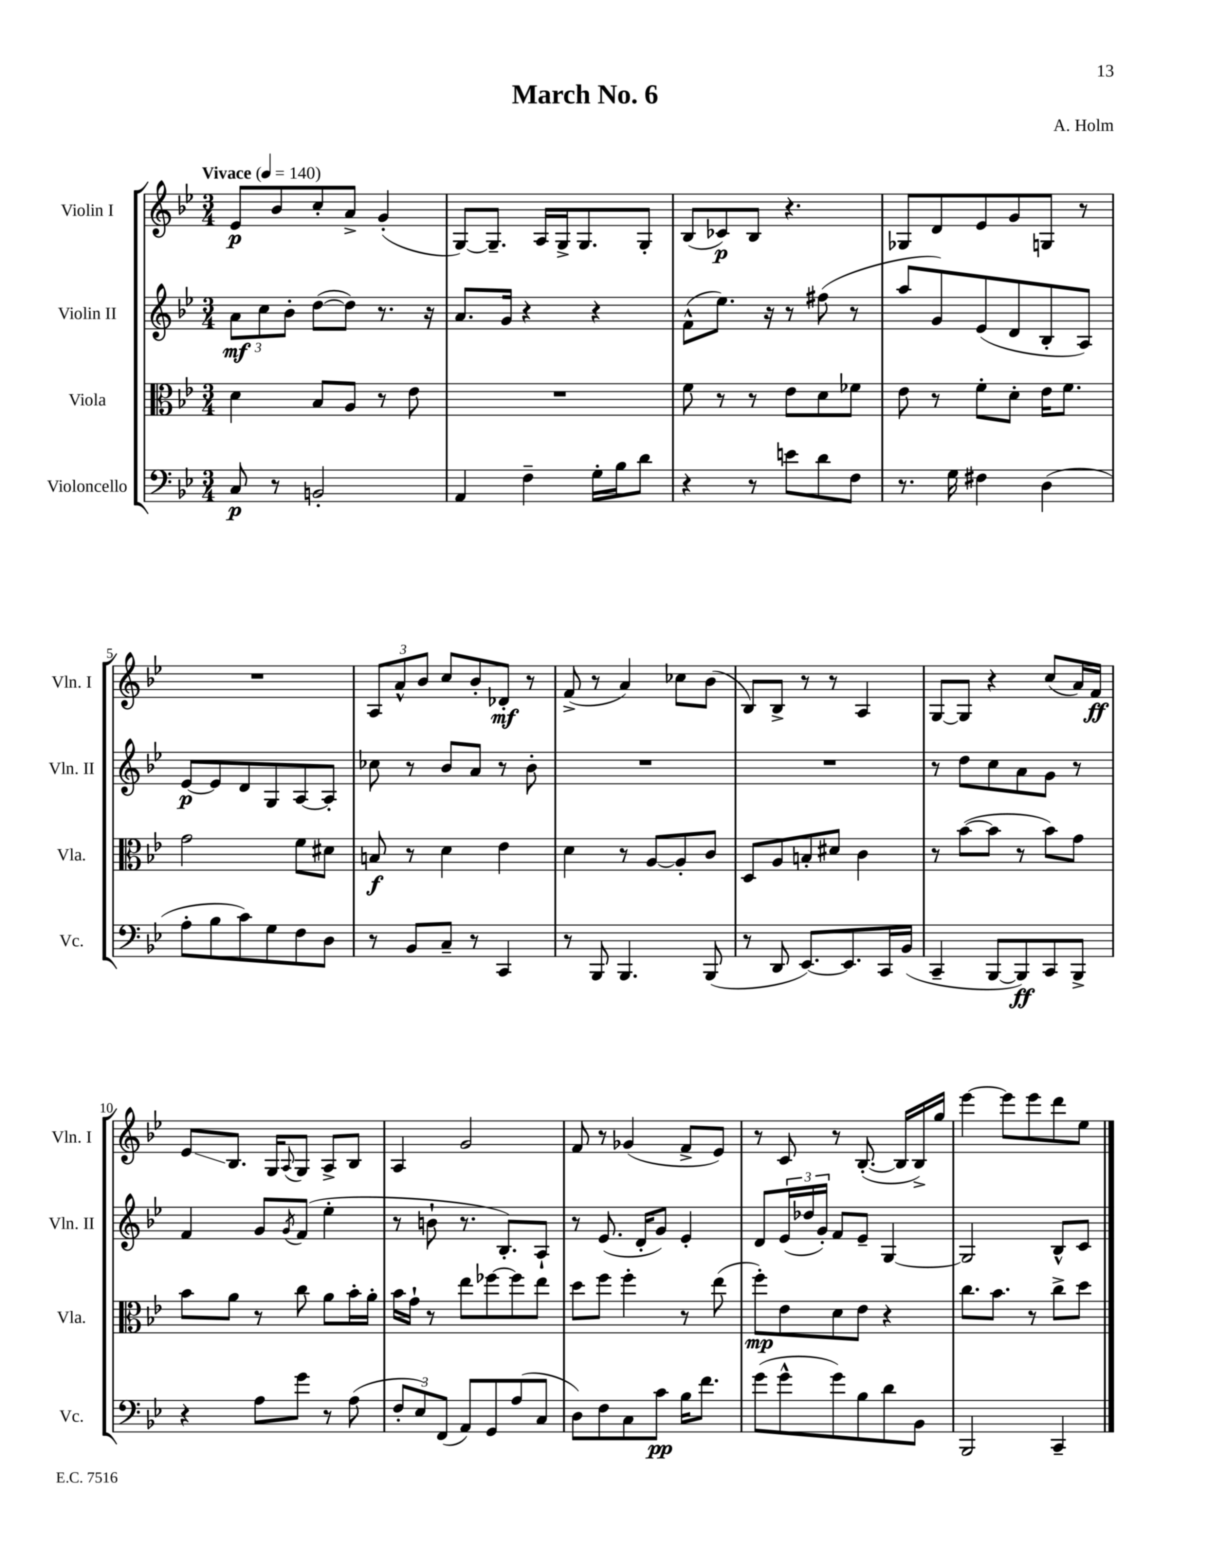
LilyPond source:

\header { title = "March No. 6" composer = "A. Holm" }
<<
\new StaffGroup <<
\new Staff = "s0" \with { instrumentName = "Violin I" shortInstrumentName = "Vln. I" } {
    \clef treble \key bes \major \numericTimeSignature \time 3/4 \tempo "Vivace" 4 = 140
    ees'8\p bes'8 c''8-. a'8-> g'4-.( |
    g8~) g8.-- a16 g16-> g8. g8-. |
    bes8( ces'8\p) bes8 r4. |
    ges8 d'8 ees'8 g'8 g8 r8 |
    R2. |
    \tuplet 3/2 { a8 a'8-^ bes'8 } c''8 bes'8-. des'8-.\mf r8 |
    f'8->( r8 a'4) ces''8 bes'8( |
    bes8) bes8-> r8 r8 a4 |
    g8~ g8 r4 c''8( a'16) f'16\ff |
    ees'8\glissando bes8. g16 \appoggiatura { a8 } g8 a8-> bes8 |
    a4 g'2 |
    f'8 r8 ges'4( f'8-> ees'8) |
    r8 c'8 r8 bes8.~-.( bes16 bes16->) g''16 |
    ees'''4~ ees'''8 ees'''8 d'''8 ees''8 \bar "|." |
}
\new Staff = "s1" \with { instrumentName = "Violin II" shortInstrumentName = "Vln. II" } {
    \clef treble \key bes \major \numericTimeSignature \time 3/4
    \tuplet 3/2 { a'8\mf c''8 bes'8-. } d''8~( d''8) r8. r16 |
    a'8. g'16 r4 r4 |
    f'8-^( ees''8.) r16 r8 fis''8( r8 |
    a''8 g'8) ees'8( d'8 bes8-. a8) |
    ees'8~\p ees'8 d'8 g8 a8~ a8-. |
    ces''8 r8 bes'8 a'8 r8 bes'8-. |
    R2. |
    R2. |
    r8 d''8 c''8 a'8 g'8 r8 |
    f'4 g'8 \acciaccatura { g'8 } f'8( ees''4-. |
    r8 b'8-! r8. bes8.-.) a8-! |
    r8 ees'8.( d'16-. g'8) ees'4-. |
    d'8 \tuplet 3/2 { ees'16( des''16 g'16-.) } f'8 ees'8-- g4~ |
    g2 bes8-^ c'8 \bar "|." |
}
\new Staff = "s2" \with { instrumentName = "Viola" shortInstrumentName = "Vla." } {
    \clef alto \key bes \major \numericTimeSignature \time 3/4
    d'4 bes8 a8 r8 ees'8 |
    R2. |
    f'8 r8 r8 ees'8 d'8 fes'8 |
    ees'8 r8 f'8-. d'8-. ees'16 f'8. |
    g'2 f'8 dis'8 |
    b8\f r8 d'4 ees'4 |
    d'4 r8 a8~ a8-. c'8 |
    d8 a8 b8-. dis'8 c'4 |
    r8 bes'8~( bes'8 r8 bes'8) g'8 |
    bes'8 a'8 r8 c''8 a'8 bes'16-. a'16-. |
    bes'16 g'16-! r8 ees''8 fes''8~ fes''8 ees''8 |
    d''8 f''8 f''4-. r8 ees''8( |
    f''8-.\mp) ees'8 d'8 ees'8 r4 |
    c''8. bes'8. r8 c''8-> d''8 \bar "|." |
}
\new Staff = "s3" \with { instrumentName = "Violoncello" shortInstrumentName = "Vc." } {
    \clef bass \key bes \major \numericTimeSignature \time 3/4
    c8\p r8 b,2-. |
    a,4 f4-- g16-. bes16 d'8 |
    r4 r8 e'8 d'8 f8 |
    r8. g16 fis4 d4( |
    a8-. bes8 c'8) g8 f8 d8 |
    r8 bes,8 c8-- r8 c,4 |
    r8 bes,,8 bes,,4. bes,,8( |
    r8 d,8 ees,8.~) ees,8. c,16 bes,16( |
    c,4-- bes,,8~ bes,,8\ff) c,8 bes,,8-> |
    r4 a8 g'8 r8 a8( |
    \tuplet 3/2 { f8-. ees8) f,8( } a,8) g,8 a8( c8 |
    d8) f8 c8 c'8\pp bes16 f'8. |
    g'8( g'8-^ g'8) bes8 d'8 bes,8 |
    bes,,2 c,4-- \bar "|." |
}
>>
>>
